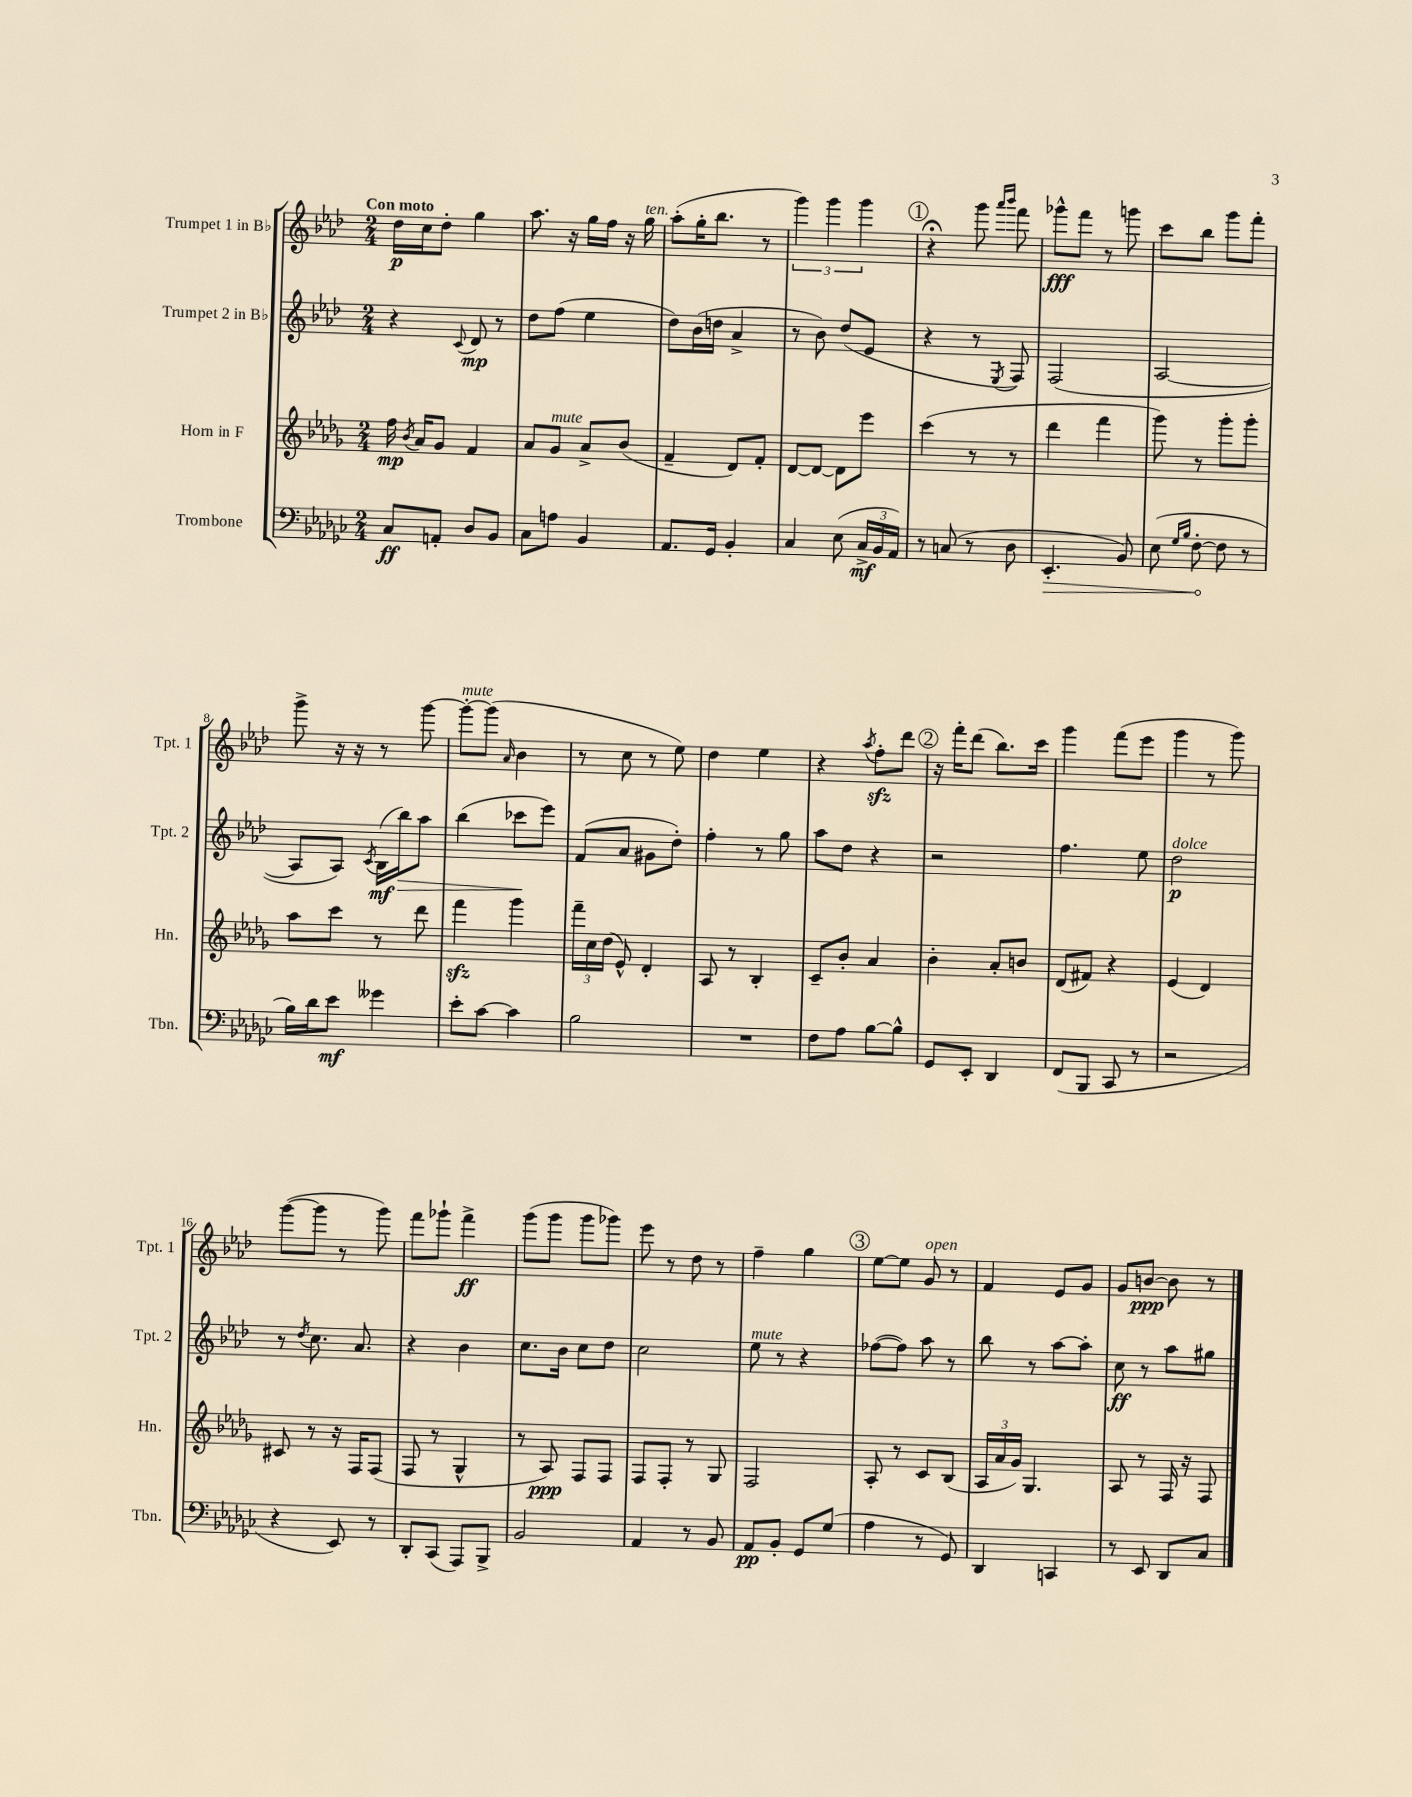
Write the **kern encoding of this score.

**kern	**dynam	**kern	**dynam	**kern	**dynam	**kern	**dynam
*part4	*part4	*part3	*part3	*part2	*part2	*part1	*part1
*staff4	*staff4	*staff3	*staff3	*staff2	*staff2	*staff1	*staff1
*I"Trombone	*	*I"Horn in F	*	*I"Trumpet 2 in B♭	*	*I"Trumpet 1 in B♭	*
*I'Tbn.	*	*I'Hn.	*	*I'Tpt. 2	*	*I'Tpt. 1	*
*clefF4	*	*clefG2	*	*clefG2	*	*clefG2	*
*k[b-e-a-d-g-c-]	*	*k[b-e-a-d-g-]	*	*k[b-e-a-d-]	*	*k[b-e-a-d-]	*
*M2/4	*	*M2/4	*	*M2/4	*	*M2/4	*
=1	=1	=1	=1	=1	=1	=1	=1
!	!	!	!	!	!	!LO:TX:a:B:t=Con moto	!
8C-/L	ff	16ff\	mp	4r	.	16dd-\LL	p
.	.	8qb-/	.	.	.	.	.
.	.	16a-/KL	.	.	.	16cc\J	.
8AAn'/J	.	8g-/J	.	.	.	8dd-'\J	.
.	.	.	.	8qqc/	.	.	.
8D-/L	.	4f/	.	8d-/	mp	4gg\	.
8BB-/J	.	.	.	8r	.	.	.
=2	=2	=2	=2	=2	=2	=2	=2
8C-\L	.	8a-/L	.	8dd-\L	.	8.aa-\	.
!	!	!LO:TX:a:i:t=mute	!	!	!	!	!
8An\J	.	8g-/J	.	(8ff\J	.	.	.
.	.	.	.	.	.	16r	.
4BB-/	.	8a-^/L	.	4ee-\	.	16gg\LL	.
.	.	.	.	.	.	16ff\JJ	.
.	.	(8b-/J	.	.	.	16r	.
!	!	!	!	!	!	!LO:TX:a:i:t=ten.	!
.	.	.	.	.	.	16gg\	.
=3	=3	=3	=3	=3	=3	=3	=3
8.AA-/L	.	4f~/	.	8dd-\L)	.	(8aa-'\L	.
.	.	.	.	(16b-\L	.	16gg'\K	.
16GG-/Jk	.	.	.	16ddn\JJ	.	8.bb-\J	.
4BB-'/	.	8d-/L)	.	4a-^/	.	.	.
.	.	8f'/J	.	.	.	8r	.
=4	=4	=4	=4	=4	=4	=4	=4
4C-/	.	[8d-/L	.	8r	.	6ggg\)	.
.	.	8d-/J_	.	8b-\)	.	.	.
.	.	.	.	.	.	6ggg\	.
(8E-\	.	8d-\L]	.	(8dd-/L	.	.	.
.	.	.	.	.	.	6ggg\	.
24C-^/LL	mf	8eee-\J	.	8e-/J	.	.	.
24BB-/	.	.	.	.	.	.	.
24AA-/JJ)	.	.	.	.	.	.	.
!!LO:REH:place=s1:t=1
=5	=5	=5	=5	=5	=5	=5	=5
8r	.	(4ccc\	.	4r	.	4r;<	.
(8Cn/	.	.	.	.	.	.	.
8r	.	8r	.	8r	.	8ggg\	.
.	.	.	.	.	.	16qqaaa-/LL	.
.	.	.	.	8qE-/	.	16qqbbb-/JJ	.
8D-\	.	8r	.	8F/)	.	8fff\	.
=6	=6	=6	=6	=6	=6	=6	=6
!	!LO:HP:b	!	!	!	!	!	!
4.EE-'/	>	4ddd-\	.	(2F/	.	8ggg-X^^\L	fff
.	.	.	.	.	.	8fff\J	.
.	.	4fff\	.	.	.	8r	.
8BB-/)	.	.	.	.	.	8gggn\	.
=7	=7	=7	=7	=7	=7	=7	=7
(8E-\	.	8ggg-\)	.	[2A-/	.	8ccc\L	.
16qqG-/LL	.	.	.	.	.	.	.
16qqB-/JJ	.	.	.	.	.	.	.
[8F'\	.	8r	.	.	.	8bb-\J	.
8F\]	]	8ggg-'\L	.	.	.	8ggg\L	.
8r	.	8ggg-'\J	.	.	.	8fff'\J	.
!!LO:LB:g=z
=8	=8	=8	=8	=8	=8	=8	=8
16B-\LL)	.	8aa-\L	.	8A-/L]	.	8ggg^\	.
16d-\J	.	.	.	.	.	.	.
8e-\J	mf	8ccc\J	.	8A-/J)	.	16r	.
.	.	.	.	.	.	16r	.
.	.	.	.	8qc/	.	.	.
4g--X\	.	8r	.	(16B-\LL	mf	8r	.
!	!	!	!	!	!LO:HP:b	!	!
.	.	.	.	16bb-\J)	>	.	.
.	.	8ddd-\	.	8aa-\J	.	[8ggg\	.
=9	=9	=9	=9	=9	=9	=9	=9
!	!	!	!	!	!	!LO:TX:a:i:t=mute	!
8e-'\L	.	4fffzz\	.	(4bb-\	.	8ggg'\L_	.
[8c-\J	.	.	.	.	.	(8ggg\J]	.
.	.	.	.	.	.	16qqa-/	.
4c-\]	.	4ggg-\	.	8ccc-X\L	.	4b-\	.
.	.	.	.	8eee-\J)	]	.	.
=10	=10	=10	=10	=10	=10	=10	=10
2B-\	.	24fff~\LL	.	(8f/L	.	8r	.
.	.	24cc\	.	.	.	.	.
.	.	(24dd-\JJ	.	.	.	.	.
.	.	8e-^^/)	.	8a-/J	.	8cc\	.
.	.	4d-'/	.	8g#X\L	.	8r	.
.	.	.	.	8dd-'\J)	.	8ee-\)	.
=11	=11	=11	=11	=11	=11	=11	=11
2r	.	8A-/	.	4ff'\	.	4dd-\	.
.	.	8r	.	.	.	.	.
.	.	4B-'/	.	8r	.	4ee-\	.
.	.	.	.	8gg\	.	.	.
=12	=12	=12	=12	=12	=12	=12	=12
8F\L	.	8c~/L	.	8aa-\L	.	4r	.
8A-\J	.	8b-'/J	.	8dd-\J	.	.	.
.	.	.	.	.	.	8qaa-/	.
[8B-\L	.	4a-/	.	4r	.	8ffzz'\L	.
8B-^^\J]	.	.	.	.	.	8ddd-\J	.
!!LO:REH:place=s1:t=2
=13	=13	=13	=13	=13	=13	=13	=13
8GG-/L	.	4b-'\	.	2r	.	16r	.
.	.	.	.	.	.	16fff'\KL	.
8EE-'/J	.	.	.	.	.	(8ddd-\J	.
4DD-/	.	8a-'/L	.	.	.	8.bb-\L)	.
.	.	8bn/J	.	.	.	.	.
.	.	.	.	.	.	16ccc\Jk	.
=14	=14	=14	=14	=14	=14	=14	=14
(8FF/L	.	(8d-/L	.	4.ff\	.	4ggg\	.
8BBB-/J	.	8f#X/J)	.	.	.	.	.
8CC-/	.	4r	.	.	.	(8fff\L	.
8r	.	.	.	8ee-\	.	8eee-\J	.
=15	=15	=15	=15	=15	=15	=15	=15
!	!	!	!	!LO:TX:a:i:t=dolce	!	!	!
2r	.	(4e-/	.	2dd-\	p	4ggg\	.
.	.	4d-/)	.	.	.	8r	.
.	.	.	.	.	.	8ggg\)	.
!!LO:LB:g=z
=16	=16	=16	=16	=16	=16	=16	=16
4r	.	8c#X/	.	8r	.	([8ggg\L	.
.	.	.	.	8qdd-/	.	.	.
.	.	8r	.	8.cc\	.	8ggg\J]	.
8EE-/)	.	16r	.	.	.	8r	.
.	.	16F/KL	.	8.a-/	.	.	.
8r	.	(8F/J	.	.	.	8ggg\)	.
=17	=17	=17	=17	=17	=17	=17	=17
8DD-'/L	.	8F/	.	4r	.	8fff\L	.
(8CC-/J	.	8r	.	.	.	8ggg-X`\J	.
8AAA-/L)	.	4G-^^/	.	4b-\	.	4fff^\	ff
8BBB-^/J	.	.	.	.	.	.	.
=18	=18	=18	=18	=18	=18	=18	=18
2BB-/	.	8r	.	8.cc\L	.	(8ggg\L	.
.	.	8A-/)	ppp	.	.	8ggg\J	.
.	.	.	.	16b-\Jk	.	.	.
.	.	8F/L	.	8cc\L	.	8ggg\L	.
.	.	8F/J	.	8dd-\J	.	8ggg-X\J)	.
=19	=19	=19	=19	=19	=19	=19	=19
4AA-/	.	8F/L	.	2cc\	.	8eee-\	.
.	.	8F'/J	.	.	.	8r	.
8r	.	8r	.	.	.	8dd-\	.
8BB-/	.	8G-/	.	.	.	8r	.
=20	=20	=20	=20	=20	=20	=20	=20
!	!	!	!	!LO:TX:a:i:t=mute	!	!	!
8AA-/L	pp	2F/	.	8ee-\	.	4ff~\	.
8BB-'/J	.	.	.	8r	.	.	.
8GG-/L	.	.	.	4r	.	4gg\	.
(8G-/J	.	.	.	.	.	.	.
!!LO:REH:place=s1:t=3
=21	=21	=21	=21	=21	=21	=21	=21
4A-\	.	8A-'/	.	([8ff-X\L	.	[8ee-\L	.
.	.	8r	.	8ff-\J])	.	8ee-\J]	.
!	!	!	!	!	!	!LO:TX:a:i:t=open	!
8r	.	8c/L	.	8aa-\	.	8g/	.
8GG-/)	.	(8B-/J	.	8r	.	8r	.
=22	=22	=22	=22	=22	=22	=22	=22
4DD-/	.	24A-/LL	.	8bb-\	.	4f/	.
.	.	24a-/	.	.	.	.	.
.	.	24g-/JJ)	.	.	.	.	.
.	.	4.G-/	.	8r	.	.	.
4CCn/	.	.	.	[8aa-\L	.	8e-/L	.
.	.	.	.	8aa-'\J]	.	8g/J	.
=23	=23	=23	=23	=23	=23	=23	=23
8r	.	8A-/	.	8cc\	ff	8g/L	.
8EE-/	.	8r	.	8r	.	[8bn/J	ppp
8DD-/L	.	16F/	.	8aa-\L	.	8b\]	.
.	.	16r	.	.	.	.	.
8C-/J	.	8F/	.	8gg#X\J	.	8r	.
==	==	==	==	==	==	==	==
*-	*-	*-	*-	*-	*-	*-	*-
